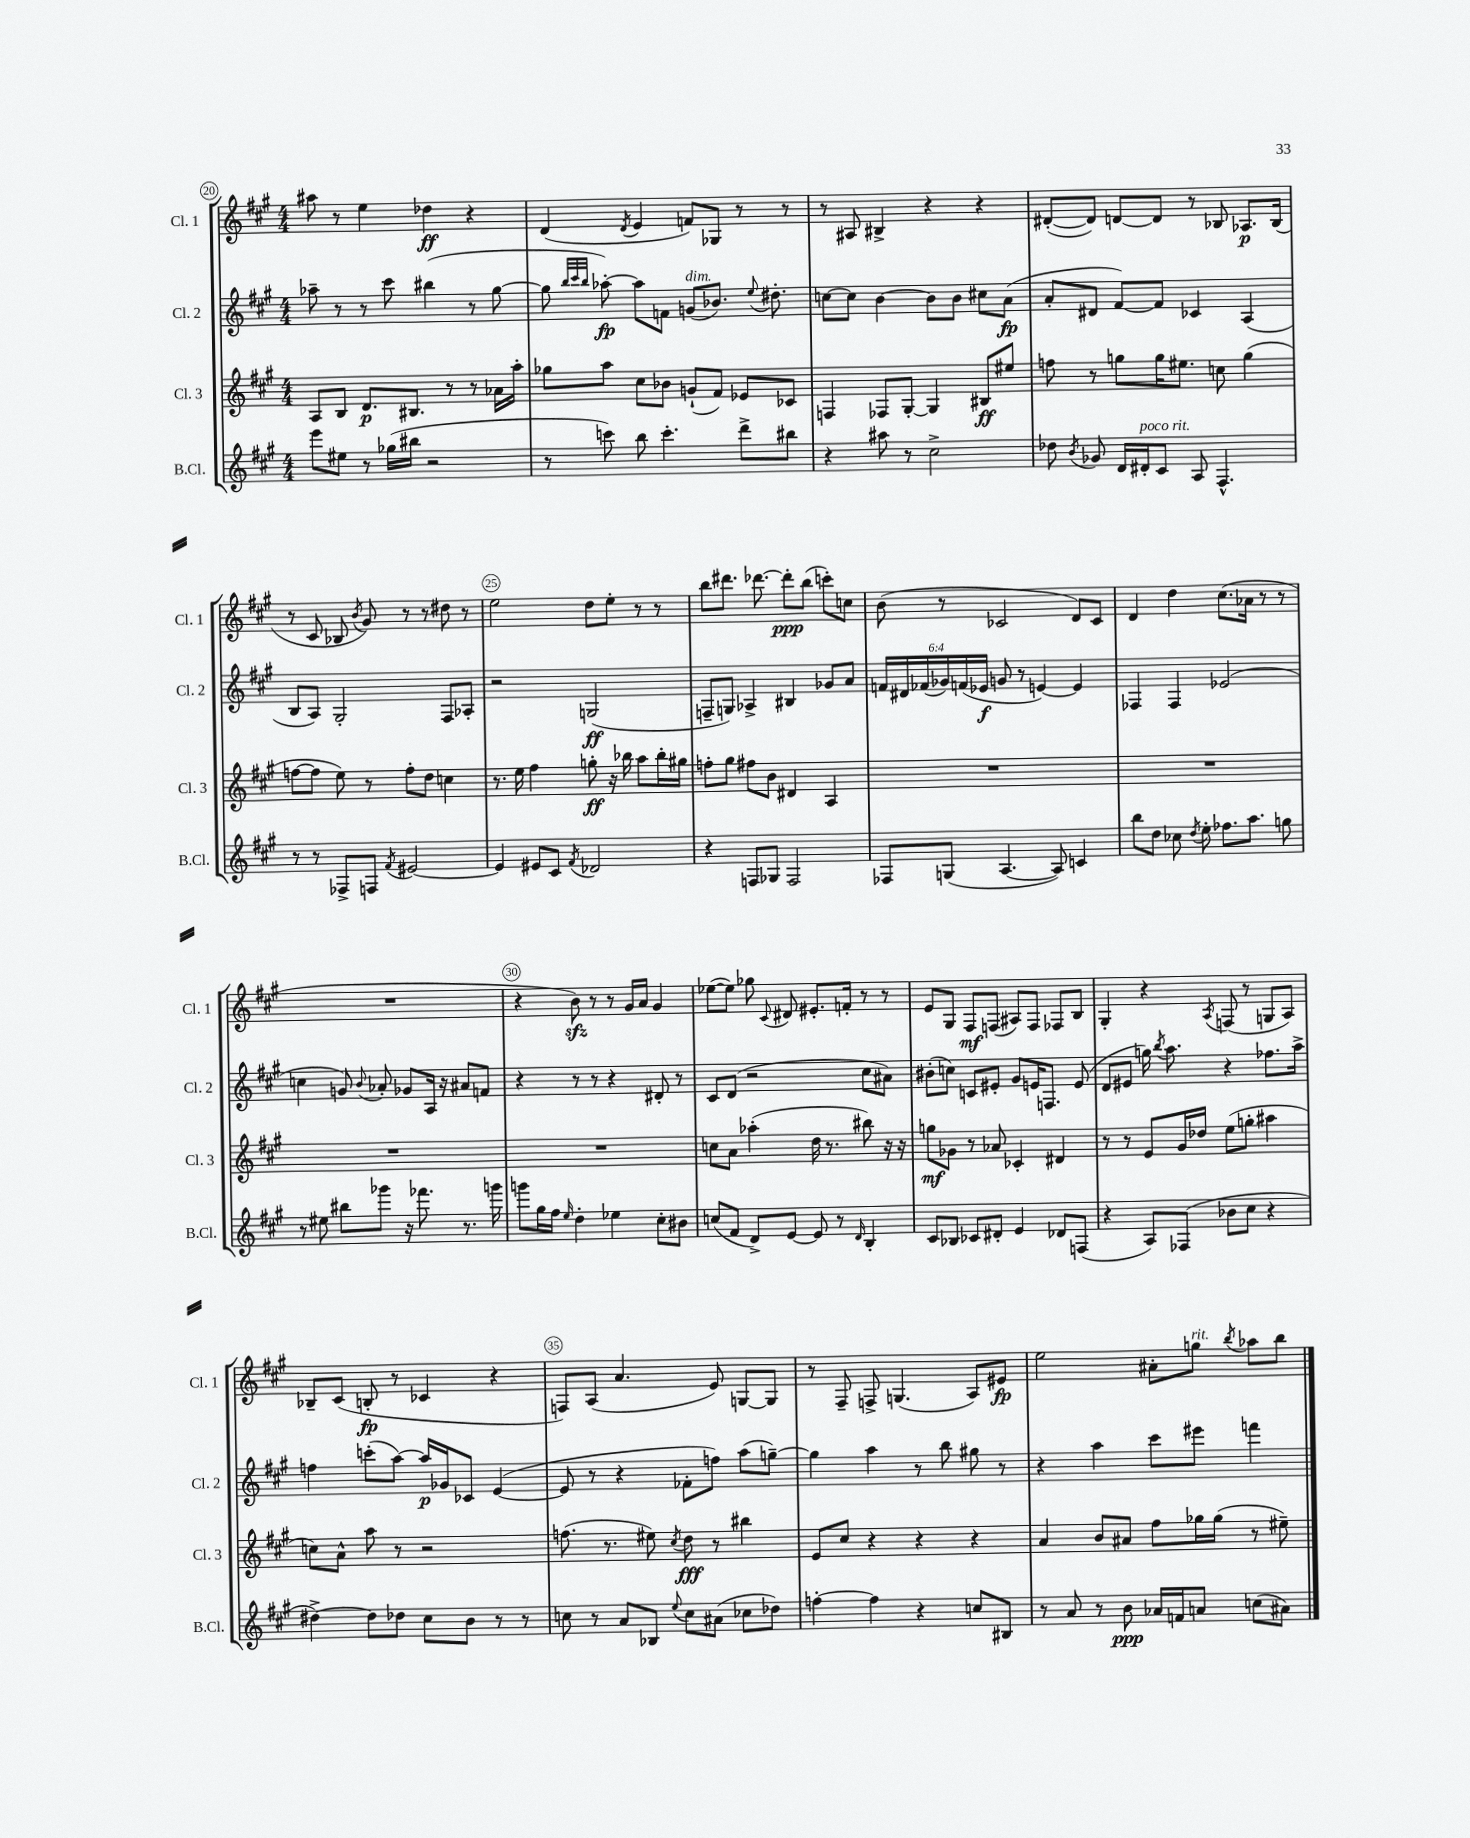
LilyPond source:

<<
\new StaffGroup <<
\new Staff = "s0" \with { instrumentName = "Cl. 1" shortInstrumentName = "Cl. 1" } {
    \clef treble \key a \major \numericTimeSignature \time 4/4
    \autoBeamOff ais''8 r8 e''4 des''4\ff r4 |
    d'4( \acciaccatura { d'8 } e'4 f'8[) ges8] r8 r8 |
    r8 ais8 bis4-> r4 r4 |
    dis'8[~-.( dis'8]) d'8[~ d'8] r8 bes8 aes8.[\p bes16]( |
    r8 cis'8 bes8 \acciaccatura { b'8 } gis'8) r8 r8 dis''8 r8 |
    e''2 d''8[ e''8]-. r8 r8 |
    b''8[ dis'''8.] des'''8.~ des'''8[-.\ppp b''8]( c'''8[-.) c''8] |
    b'8( r8 ces'2 d'8[) ces'8] |
    d'4 d''4 cis''8.[( aes'16] r8 r8 |
    R1 |
    r4 b'8\sfz) r8 r8 gis'16[ a'16] gis'4 |
    ees''8[~( ees''8]) ges''8 \appoggiatura { cis'8 } dis'8 eis'8.[-. f'16]-. r8 r8 |
    e'8[ gis8] fis8[\mf f8]( ais8[) f8] fes8[ b8] |
    gis4-. r4 \acciaccatura { a8 } f8( r8 g8[ a8]) |
    bes8[-- cis'8]( b8-.\fp r8 ces'4 r4 |
    f8[) a8]( a'4. e'8) g8[~ g8] |
    r8 fis8-- f8-> g4.( a8[) eis'8]\fp |
    e''2 ais'8[-. g''8]^\markup { \italic "rit." } \acciaccatura { b''8 } aes''8[ b''8] \bar "|." |
}
\new Staff = "s1" \with { instrumentName = "Cl. 2" shortInstrumentName = "Cl. 2" } {
    \clef treble \key a \major \numericTimeSignature \time 4/4 \override Staff.TupletNumber.text = #tuplet-number::calc-fraction-text
    \autoBeamOff aes''8-- r8 r8 cis'''8 bis''4( r8 gis''8~ |
    gis''8 \grace { b''32[ cis'''32 b''32] } aes''8~-.\fp) aes''8[ f'8] g'8[^\markup { \italic "dim." }( bes'8.]) \appoggiatura { e''8 } dis''8.-. |
    c''8[~ c''8] b'4~ b'8[ b'8] cis''8[ a'8]\fp( |
    a'8[-. dis'8] fis'8[~) fis'8] ces'4 a4( |
    b8[ a8]) gis2-. fis8[ aes8]-. |
    r2 g2\ff( |
    f8[-- g8]) aes4-> bis4 ges'8[ a'8] |
    \tuplet 6/4 { f'16[ dis'16 fes'16( ges'16) f'16( ees'16]\f } g'8 r8 e'4~) e'4 |
    fes4 fes4 ees'2( |
    c''4 g'8) \appoggiatura { b'8 } aes'8-. ges'8[ a16] r16 ais'8[ f'8] |
    r4 r8 r8 r4 dis'8-. r8 |
    cis'8[ d'8]( r2 cis''8[ ais'8]) |
    bis'8[-.( c''8]) c'8[ eis'8]-. gis'8[ e'16 f8.] e'8( |
    d'8[ eis'8] g''16) \acciaccatura { b''8 } a''8. r4 fes''8.[ a''16]-> |
    f''4 c'''8[-.( a''8]~) a''16[\p ges'16 ces'8] e'4~( |
    e'8 r8 r4 fes'8[-. f''8]) a''8[( g''8]~--) |
    g''4 a''4 r8 b''8 gis''8 r8 |
    r4 a''4 cis'''8[ eis'''8] f'''4 \bar "|." |
}
\new Staff = "s2" \with { instrumentName = "Cl. 3" shortInstrumentName = "Cl. 3" } {
    \clef treble \key a \major \numericTimeSignature \time 4/4
    \autoBeamOff a8[ b8] d'8.[\p bis8.] r8 r8 aes'16[ a''16]-. |
    ges''8[ a''8] cis''8[ bes'8] g'8[-!( fis'8]) ees'8[ ces'8] |
    f4 fes8[ gis8]~-. gis4 bis8[\ff eis''8] |
    f''8 r8 g''8[ g''16 eis''8.] c''8 g''4( |
    f''8[~ f''8] e''8) r8 f''8[-. d''8] c''4 |
    r8. e''16 fis''4 g''8-.\ff r16 bes''16 a''8[ bes''16-. gis''16] |
    f''8[-. gis''8] fis''8[ b'8] dis'4 a4 |
    R1 |
    R1 |
    R1 |
    R1 |
    c''8[ a'8] aes''4-.( d''16 r8. bis''8) r16 r16 |
    g''8[\mf ges'8] r8 aes'8 ces'4-. dis'4 |
    r8 r8 e'8[ gis'16 des''16] e''8[( g''8]-. ais''4 |
    c''8[) a'8]-^ a''8 r8 r2 |
    f''8.( r8. eis''8) \acciaccatura { cis''8 } d''8\fff r8 bis''4 |
    e'8[ cis''8] r4 r4 r4 |
    a'4 b'8[ ais'8] fis''8[ ges''16 ges''16]( r8 eis''8--) \bar "|." |
}
\new Staff = "s3" \with { instrumentName = "B.Cl." shortInstrumentName = "B.Cl." } {
    \clef treble \key a \major \numericTimeSignature \time 4/4
    \autoBeamOff e'''8[ eis''8] r8 ges''16[( bis''16] r2 |
    r8 c'''8) b''8 c'''4.-. d'''8[-> bis''8] |
    r4 ais''8 r8 cis''2-> |
    des''8 \acciaccatura { b'8 } ges'8 d'16[ dis'16-.^\markup { \italic "poco rit." } cis'8] a8 fis4.-^ |
    r8 r8 fes8[-> f8] \acciaccatura { fis'8 } eis'2~ |
    eis'4 eis'8[ cis'8] \acciaccatura { fis'8 } des'2 |
    r4 f8[ ges8] f2 |
    fes8[ g8]( a4.~ a8) c'4 |
    b''8[ d''8] ces''8 \acciaccatura { d''8 } e''8-. fes''8.[ a''8.] g''8 |
    r8 eis''8 bis''8[ ges'''8] r16 fes'''8. r8. g'''16 |
    g'''8[ gis''16 fis''16] \grace { e''16 } d''4-. ees''4 cis''8[-. bis'8] |
    c''8[( fis'8] d'8[->) e'8]~ e'8 r8 \grace { d'16 } b4-. |
    cis'8[ bes8] ces'8[ dis'8]-. e'4 des'8[ f8]( |
    r4 a8[) fes8]( bes'8[ cis''8] r4 |
    dis''4~->) dis''8[ des''8] cis''8[ b'8] r8 r8 |
    c''8 r8 a'8[ bes8] \appoggiatura { e''8 } c''8[ ais'8]( ces''8[ des''8]) |
    f''4~-. f''4 r4 c''8[ bis8] |
    r8 a'8 r8 b'8\ppp aes'16[ f'16 a'8] c''8[( ais'8]) \bar "|." |
}
>>
>>
\layout { \context { \Score currentBarNumber = #20 \override BarNumber.break-visibility = ##(#f #t #t) barNumberVisibility = #(every-nth-bar-number-visible 5) \override BarNumber.stencil = #(make-stencil-circler 0.1 0.3 ly:text-interface::print) } }
